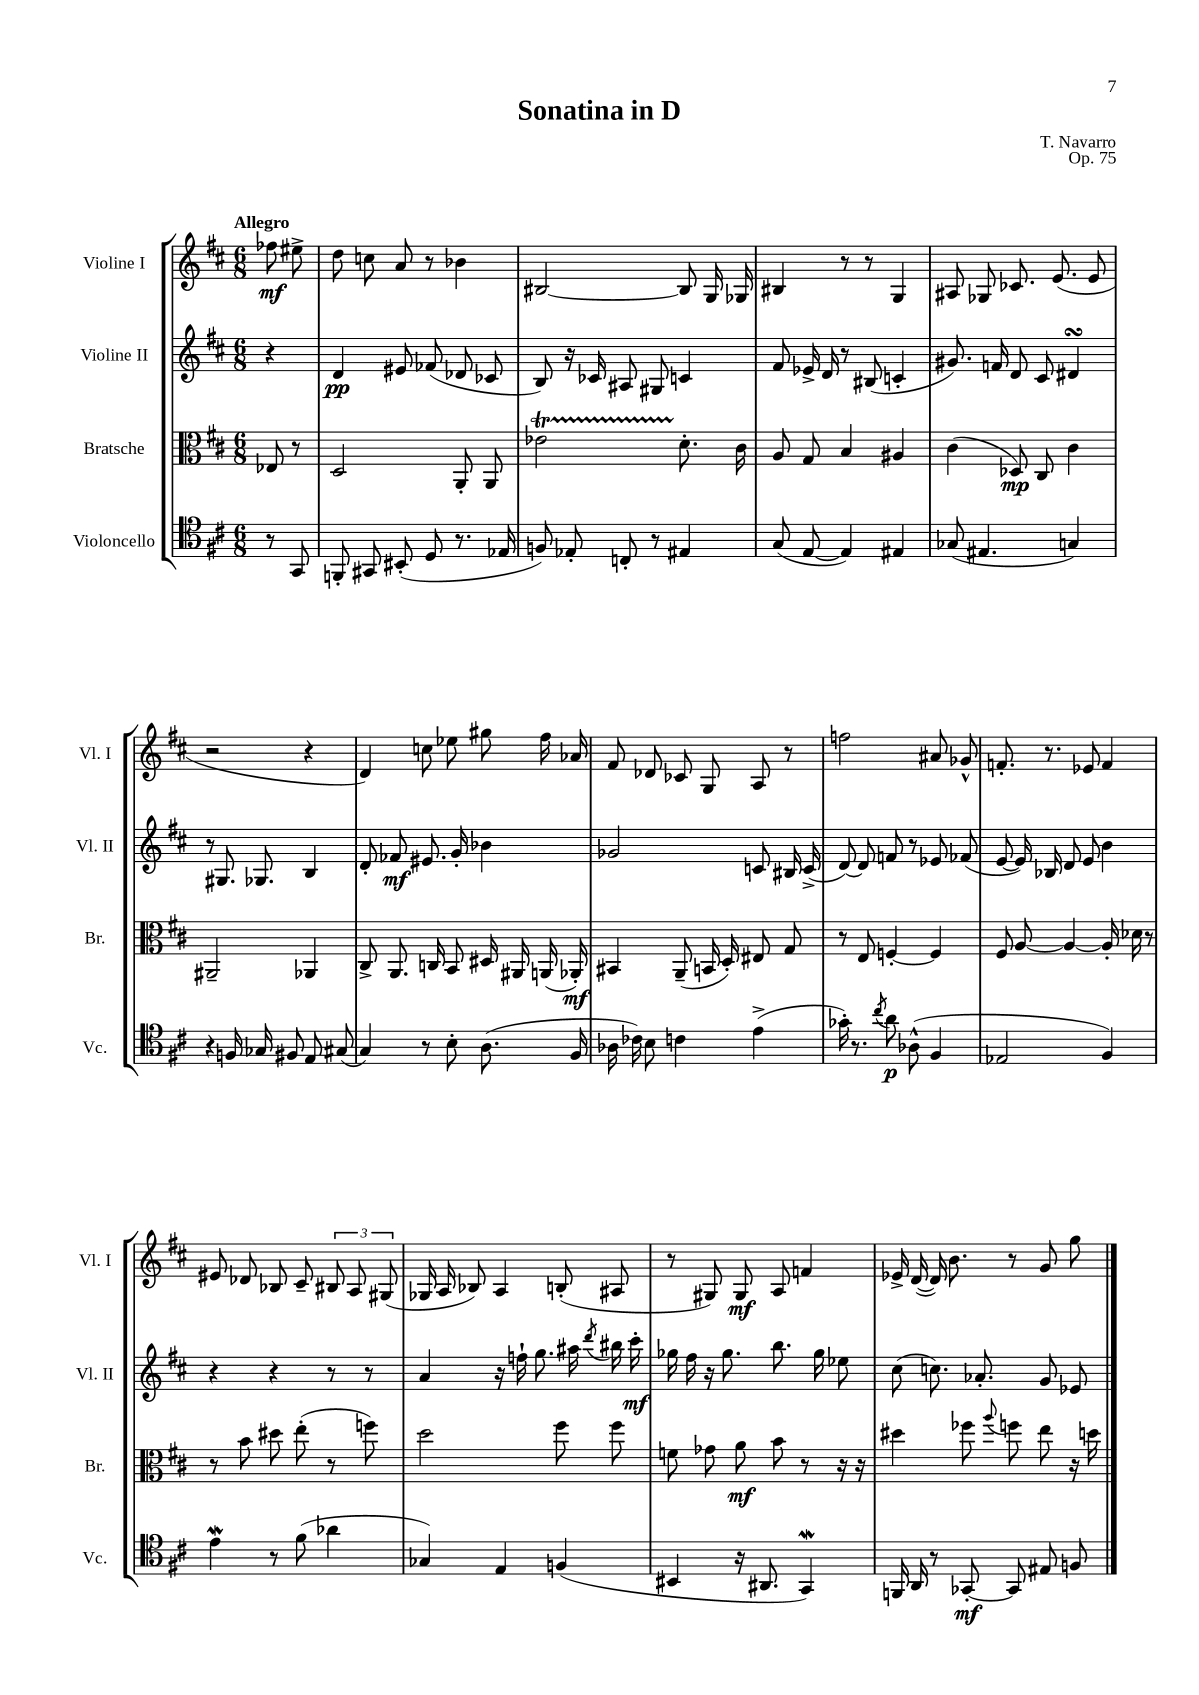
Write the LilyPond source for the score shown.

\header { title = "Sonatina in D" composer = "T. Navarro" opus = "Op. 75" }
<<
\new StaffGroup <<
\new Staff = "s0" \with { instrumentName = "Violine I" shortInstrumentName = "Vl. I" } {
    \clef treble \key d \major \numericTimeSignature \time 6/8 \partial 4 \tempo "Allegro"
    \autoBeamOff fes''8\mf eis''8-> |
    d''8 c''8 a'8 r8 bes'4 |
    bis2~ bis8 g16 ges16 |
    bis4 r8 r8 g4 |
    ais8 ges8 ces'8. e'8.( e'8 |
    r2 r4 |
    d'4) c''8 ees''8 gis''8 fis''16 aes'16 |
    fis'8 des'8 ces'8 g8 a8 r8 |
    f''2 ais'8 ges'8-^ |
    f'8.-. r8. ees'8 f'4 |
    eis'8 des'8 bes8 cis'8-- \tuplet 3/2 { bis8 a8 gis8( } |
    ges16 a16 bes8) a4 b8-.( ais8 |
    r8 gis8) gis8\mf a8 f'4 |
    ees'16-> d'16~( d'16) b'8. r8 g'8 g''8 \bar "|." |
}
\new Staff = "s1" \with { instrumentName = "Violine II" shortInstrumentName = "Vl. II" } {
    \clef treble \key d \major \numericTimeSignature \time 6/8 \partial 4
    \autoBeamOff r4 |
    d'4\pp eis'8 fes'8( des'8 ces'8 |
    b8) r16 ces'16 ais8 gis8 c'4 |
    fis'8 ees'16-> d'16 r8 bis8( c'4-. |
    gis'8.) f'16 d'8 cis'8 dis'4\turn |
    r8 gis8. ges8. b4 |
    d'8-. fes'8\mf eis'8. g'16-. bes'4 |
    ges'2 c'8 bis16 c'16->( |
    d'8~) d'8 f'8 r8 ees'8 fes'8( |
    e'8~ e'16) bes16 d'8 e'8 b'4 |
    r4 r4 r8 r8 |
    a'4 r16 f''16-! g''8. ais''16 \acciaccatura { d'''8 } bis''16 cis'''16-.\mf |
    ges''16 fis''16 r16 ges''8. b''8. ges''16 ees''8 |
    cis''8( c''8.) aes'8.-. g'8 ees'8 \bar "|." |
}
\new Staff = "s2" \with { instrumentName = "Bratsche" shortInstrumentName = "Br." } {
    \clef alto \key d \major \numericTimeSignature \time 6/8 \partial 4
    \autoBeamOff ees8 r8 |
    d2 a,8-. a,8 |
    ees'2\startTrillSpan d'8.-.\stopTrillSpan cis'16 |
    a8 g8 b4 ais4 |
    cis'4( des8\mp) cis8 cis'4 |
    ais,2-- aes,4 |
    cis8-> a,8. c16 b,8 dis16 ais,16 a,16( aes,16-.\mf) |
    bis,4 a,8--( b,16 d16-.) eis8 g8 |
    r8 e8 f4~-. f4 |
    fis8 a8~ a4~ a16-. des'16 r8 |
    r8 b'8 dis''8 e''8-.( r8 f''8) |
    d''2 fis''8 fis''8 |
    f'8 ges'8 a'8\mf b'8 r8 r16 r16 |
    dis''4 fes''8 \appoggiatura { a''8 } f''8 e''8 r16 d''16 \bar "|." |
}
\new Staff = "s3" \with { instrumentName = "Violoncello" shortInstrumentName = "Vc." } {
    \clef tenor \key d \major \numericTimeSignature \time 6/8 \partial 4
    \autoBeamOff r8 g,8 |
    f,8-. gis,8 bis,8-.( d8 r8. ees16 |
    f8) ees8-. c8-. r8 eis4 |
    g8( e8~ e4) eis4 |
    ges8( eis4. g4) |
    r4 f16 ges16 fis8 e8 gis8( |
    g4) r8 b8-. a8.( fis16 |
    aes16 ces'16) b8 c'4 e'4->( |
    ges'16-.) r8. \acciaccatura { cis''8 } a'8\p aes8-^( fis4 |
    ees2 fis4) |
    e'4\mordent r8 fis'8( aes'4 |
    ges4) e4 f4( |
    bis,4 r16 ais,8. g,4\mordent) |
    f,16 a,16 r8 ges,8~-.\mf ges,8 eis8 f8 \bar "|." |
}
>>
>>
\layout { \context { \Score \remove "Bar_number_engraver" } }
